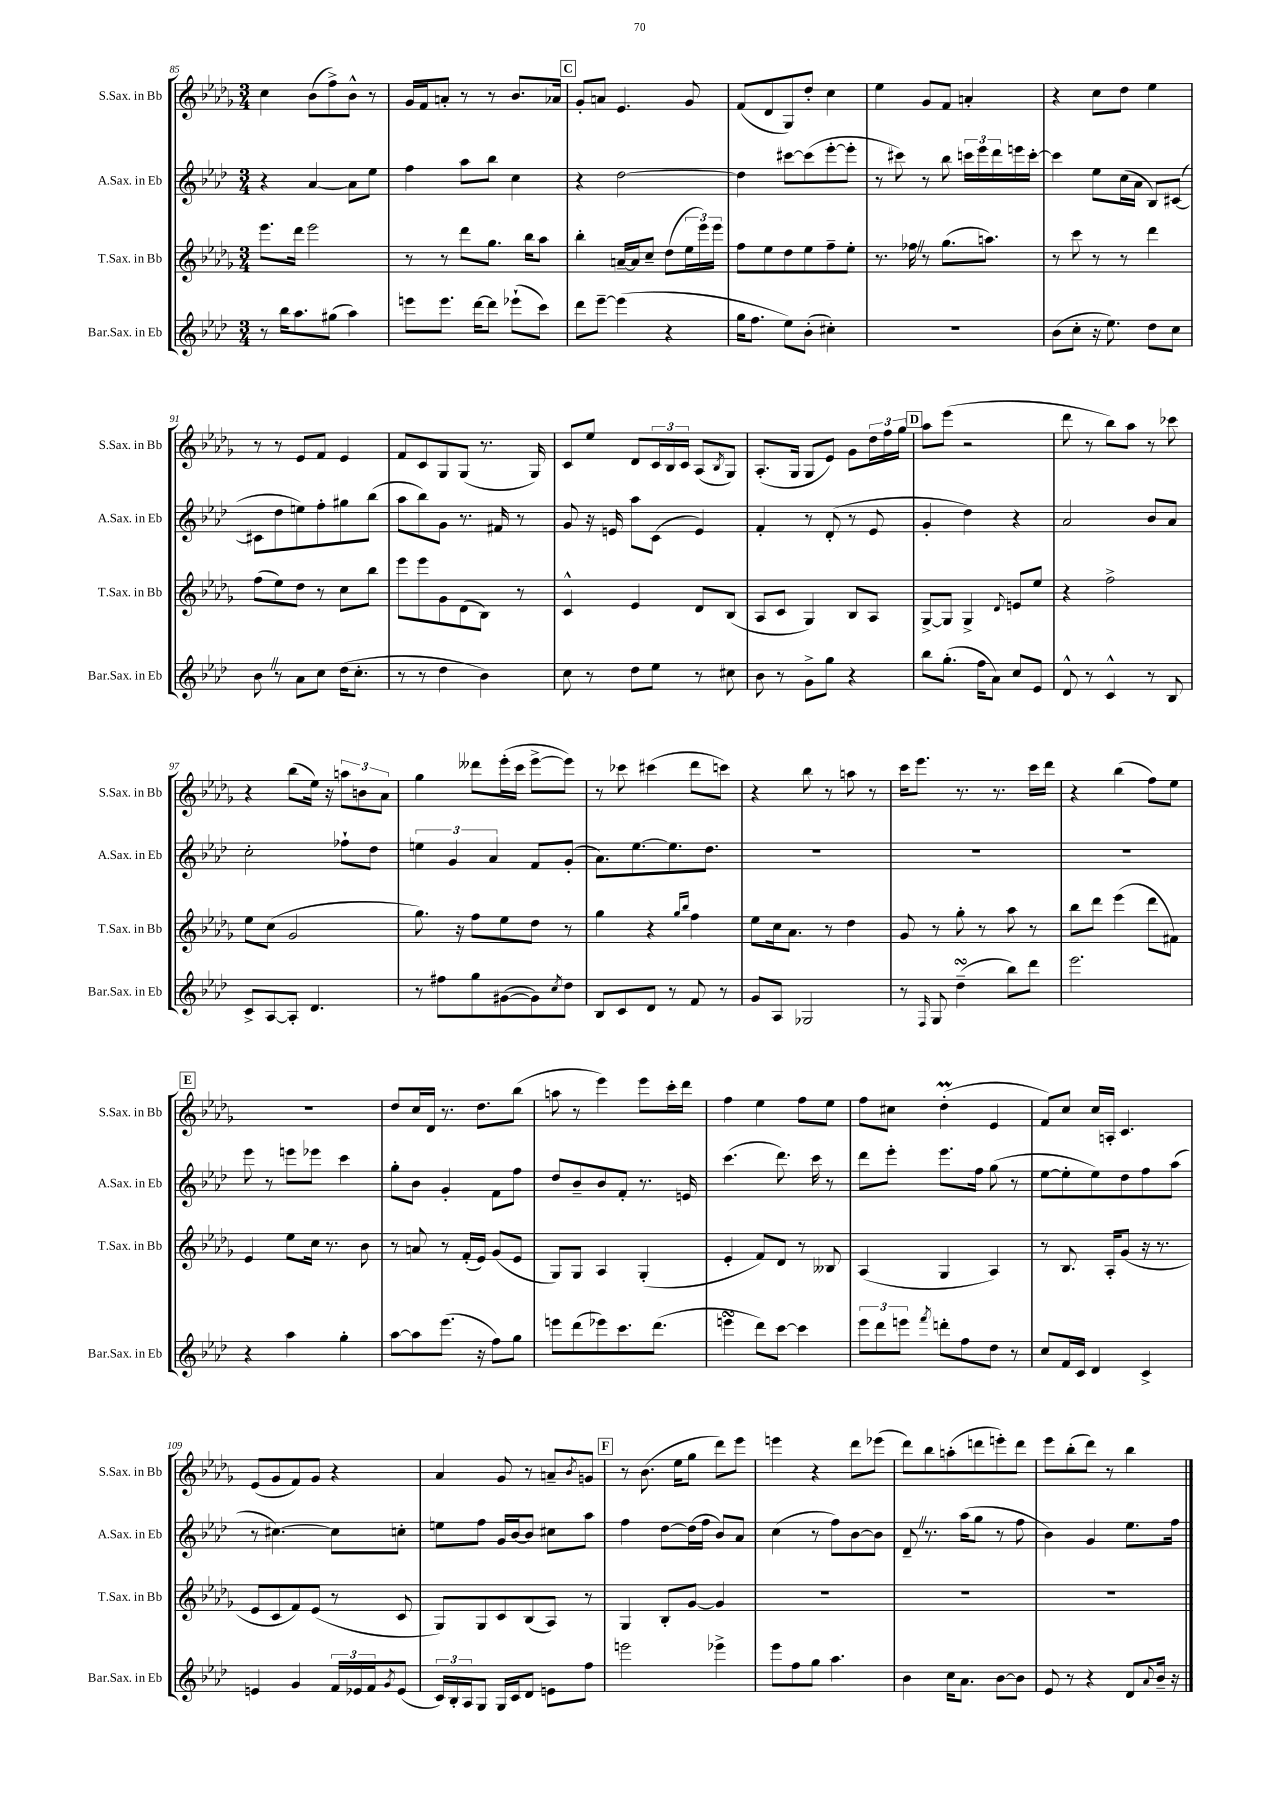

**kern	**kern	**kern	**kern
*part4	*part3	*part2	*part1
*staff4	*staff3	*staff2	*staff1
*I"Bar.Sax. in Eb	*I"T.Sax. in Bb	*I"A.Sax. in Eb	*I"S.Sax. in Bb
*I'Bar.Sax. in Eb	*I'T.Sax. in Bb	*I'A.Sax. in Eb	*I'S.Sax. in Bb
*clefG2	*clefG2	*clefG2	*clefG2
*k[b-e-a-d-]	*k[b-e-a-d-g-]	*k[b-e-a-d-]	*k[b-e-a-d-g-]
*M3/4	*M3/4	*M3/4	*M3/4
=85	=85	=85	=85
8r	8.eee-\L	4r	4cc\
16bb-\KL	.	.	.
8.aa-\	16ddd-\Jk	.	.
.	2eee-\	[4a-/	(8b-\L
(8gg#X\J	.	.	8ff^\)
4aa-\)	.	8a-\L]	8b-^^\J
.	.	8ee-\J	8r
=86	=86	=86	=86
8eeen\L	8r	4ff\	16g-/LL
.	.	.	16f/J
8.eee\J	8r	.	8an'/J
.	8ddd-\L	8aa-\L	8r
[16ddd-\KL	.	.	.
8ddd-\J]	8.gg-\J	8bb-\J	8r
(8eee-X`\L	.	4cc\	8.b-/L
.	16bb-\KL	.	.
8ccc\J)	8aa-\J	.	.
.	.	.	16a-X/Jk
!!LO:REH:place=s1:t=C
=87	=87	=87	=87
8ddd-\L	4bb-'\	4r	8g-'/L
[8eee-~\J	.	.	8an/J
(4eee-\]	[16an~/LL	[2dd-\	4.e-/
.	16a/J]	.	.
.	8cc~/J	.	.
4r	(8dd-\L	.	.
.	24ee-\L	.	8g-/
.	24eee-\)	.	.
.	24eee-\JJ	.	.
=88	=88	=88	=88
16gg\KL	8ff\L	4dd-\]	(8f/L
8.ff\J	.	.	.
.	8ee-\	.	8d-/
8ee-\L)	8dd-\	[8ccc#X\L	8G-/)
(8b-'\J	8ee-\	(8ccc#\]	8dd-'/J
4cc#X'\)	8ff~\	[8eee-'\	4cc\
.	8ee-'\J	8eee-'\J]	.
=89	=89	=89	=89
2.r	8.r	8r	4ee-\
.	.	8ccc#X\)	.
.	16ff-XZ\	.	.
.	8r	8r	8g-/L
.	(8.gg-\L	8bb-\	8f/J
.	.	24cccn\LL	4an'/
.	.	24eee-\	.
.	8.aan\J)	.	.
.	.	24ddd-\	.
.	.	16eeen\	.
.	.	[16ccc'\JJ	.
=90	=90	=90	=90
(8b-\L	8r	4ccc\]	4r
8cc'\J	8ccc\	.	.
16r	8r	8ee-\L	8cc\L
8.ee-\)	.	.	.
.	8r	(16cc\L	8dd-\J
.	.	16a-\JJ	.
8dd-\L	4ddd-\	8B-/L)	4ee-\
8cc\J	.	([8c#X/J	.
!!LO:LB:g=z
=91	=91	=91	=91
8b-Z\	(8ff\L	8c#X\L]	8r
8r	8ee-\)	8dd-\	8r
8a-\L	8dd-\J	8een\)	8e-/L
8cc\J	8r	8ff'\	8f/J
(16dd-\KL	8cc\L	8gg#X\	4e-/
8.cc'\J	.	.	.
.	8bb-\J	(8bb-\J	.
=92	=92	=92	=92
8r	8eee-\L	8aa-\L	8f/L
8r	8eee-\	8bb-\)	8c/
4dd-\	8g-\	8g\J	8G-/
.	(8d-\	8.r	(8G-/J
4b-\)	8B-\J)	.	8.r
.	.	16f#X/	.
.	8r	8r	.
.	.	.	16G-/)
=93	=93	=93	=93
8cc\	4c^^/	8g/	8c/L
8r	.	16r	8ee-/J
.	.	16en/	.
8dd-\L	4e-/	8aa-\L	8d-/L
8ee-\J	.	(8c\J	24c/L
.	.	.	24B-/
.	.	.	24c/JJ
8r	8d-/L	4e/)	(8A-/L
.	.	.	8qB-/
8cc#X\	(8B-/J	.	8G-/J)
=94	=94	=94	=94
8b-\	8A-/L	4f'/	(8.A-'/L
8r	8c/J	.	.
.	.	.	16G-/Jk
8g^\L	4G-/)	8r	8G-/L
8gg\J	.	(8d-'/	8e-/J)
4r	8B-/L	8r	8g-\L
.	8A-/J	8e-/	24dd-\L
.	.	.	24ff\
.	.	.	24gg-\JJ
!!LO:REH:place=s1:t=D
=95	=95	=95	=95
8bb-\L	[8G-^/L	4g'/	8aa-\L
(8.gg'\J	8G-/J]	.	(8eee-\J
.	4G-^/	4dd-\)	2r
16ff\KL	.	.	.
8a-\J)	.	.	.
.	8qqd-/	.	.
8cc/L	8en/L	4r	.
8e-/J	8ee-/J	.	.
=96	=96	=96	=96
8d-^^/	4r	2a-/	8ddd-\
8r	.	.	8r
4c^^/	2ff^\	.	8bb-\L)
.	.	.	8aa-\J
8r	.	8b-/L	8r
8B-/	.	8a-/J	8ccc-X\
!!LO:LB:g=z
=97	=97	=97	=97
8c^/L	8ee-\L	2cc'\	4r
[8A-/	(8cc\J	.	.
8A-'/J]	2g-/	.	(8bb-\L
4.d-/	.	.	16ee-\Jk)
.	.	.	16r
.	.	8ff-X`\L	12aan\L
.	.	.	12bn\
.	.	8dd-\J	.
.	.	.	12a-\J
=98	=98	=98	=98
8r	8.gg-\)	6een\	4gg-\
8ff#X\L	.	.	.
.	.	6g/	.
.	16r	.	.
8gg\	8ff\L	.	8ddd--X\L
.	.	6a-/	.
([8g#X\	8ee-\	.	(16eee-'\L
.	.	.	16ccc\JJ
8g#\])	8dd-\J	8f/L	[8eee-^\L
8qcc/	.	.	.
8dd-\J	8r	(8g'/J	8eee-\J])
=99	=99	=99	=99
8B-/L	4gg-\	8.a-\L)	8r
8c/	.	.	8ccc-X\
.	.	[8.ee-\	.
8d-/J	4r	.	(4ccc#X\
8r	.	8.ee-\]	.
.	16qqgg-/LL	.	.
.	16qqbb-/JJ	.	.
8f/	4ff\	.	8ddd-\L
.	.	8.dd-\J	.
8r	.	.	8cccn\J)
=100	=100	=100	=100
8g/L	8ee-\L	2.r	4r
8A-/J	16cc\k	.	.
.	8.a-\J	.	.
2G-X/	.	.	8bb-\
.	8r	.	8r
.	4dd-\	.	8aan\
.	.	.	8r
=101	=101	=101	=101
8r	8g-/	2.r	16ccc\KL
.	.	.	8.eee-\J
16qqF/	.	.	.
8G/	8r	.	.
(4dd-sSSs~\	8gg-'\	.	8.r
.	8r	.	.
.	.	.	8.r
8bb-\L)	8aa-\	.	.
8ddd-\J	8r	.	16ccc\LL
.	.	.	16ddd-\JJ
=102	=102	=102	=102
2.eee-\	8bb-\L	2.r	4r
.	8ddd-\J	.	.
.	(4eee-\	.	(4bb-\
.	8ddd-\L	.	8ff\L)
.	8f#X\J)	.	8ee-\J
!!LO:LB:g=z
!!LO:REH:place=s1:t=E
=103	=103	=103	=103
4r	4e-/	8eee-\	2.r
.	.	8r	.
4aa-\	8ee-\L	8eeen\L	.
.	16cc\Jk	8eee-X\J	.
.	8.r	.	.
4gg'\	.	4ccc\	.
.	8b-\	.	.
=104	=104	=104	=104
[8aa-\L	8r	8gg'\L	8dd-/L
8aa-\]	8an/	8b-\J	16cc/L
.	.	.	16d-/JJ
(8.eee-\J	8r	4g'/	8.r
.	(16f'/LL	.	.
16r	16e-/JJ)	.	8.dd-\L
8ff\L)	(8g-/L	8f\L	.
8gg\J	8e-/J	8ff\J	(8bb-\J
=105	=105	=105	=105
8eeen\L	8G-/L)	8dd-/L	8aan\
(8ddd-\	8G-/J	8b-~/	8r
8eee-X\)	4A-/	8b-/	4eee-\)
8.ccc\	.	8f'/J	.
.	(4G-'/	8.r	8eee-\L
(8.ddd-\J	.	.	.
.	.	.	16ccc'\L
.	.	16en/	16ddd-\JJ
=106	=106	=106	=106
4eeensSsS\	4e-'/	(4.ccc\	4ff\
8ddd-\L)	8f/L)	.	4ee-\
[8ccc\J	8d-/J	8.ddd-\)	.
4ccc\]	8r	.	8ff\L
.	.	16ccc\	.
.	8B--X/	8r	8ee-\J
=107	=107	=107	=107
12eee-\L	(4A-/	8ddd-\L	8ff\L
12ddd-\	.	.	.
.	.	8eee-'\J	8cc#X\J
12eeen\J	.	.	.
8qfff/	.	.	.
8dddn'\L	4G-/	8.eee-\L	(4dd-M'\
8ff\	.	.	.
.	.	16ff\Jk	.
8dd-\J	4A-/)	(8gg\	4e-/
8r	.	8r	.
=108	=108	=108	=108
8cc/L	8r	[8ee-\L	8f/L)
16f/L	8.B-/	8ee-'\]	8cc/J
16c/JJ	.	.	.
4d-/	.	8ee-\)	16cc/LL
.	16A-'/KL	.	16An'/JJ
.	(8g-/J	8dd-\	4.c/
4c^/	16r	8ff\	.
.	8.r	.	.
.	.	(8aa-\J	.
!!LO:LB:g=z
=109	=109	=109	=109
4en/	8e-/L	8r	(8e-/L
.	8c/	[4.cc#X\)	8g-/
4g/	8f/)	.	8f/)
.	(8e-/J	.	8g-/J
24f/LL	8r	8cc#\L]	4r
24e-X/	.	.	.
24f/J	.	.	.
8qg/	.	.	.
(8e-/J	8c/	8ccn'\J	.
=110	=110	=110	=110
24c/LL)	8G-/L)	8een\L	4a-/
24B-'/	.	.	.
24A-/J	.	.	.
8G/J	8G-/	8ff\J	.
16G/LL	8c/	16g/LL	8g-/
16c/J	.	[16b-/J	.
8d-/J	(8B-/	8b-/J]	8r
8en\L	8A-/J)	8cc#X\L	8an~/L
.	.	.	8qb-/
8ff\J	8r	8aa-\J	8gn/J
!!LO:REH:place=s1:t=F
=111	=111	=111	=111
2eeen\	4G-/	4ff\	8r
.	.	.	(8.b-\
.	8B-'/L	[8dd-\L	.
.	.	.	16ee-\KL
.	[8g-/J	(16dd-\L]	8gg-\J
.	.	16ff\JJ	.
4eee-X^\	4g-/]	8b-/L)	8ddd-\L)
.	.	8a-/J	8eee-\J
=112	=112	=112	=112
8eee-\L	2.r	(4cc\	4eeen\
8ff\	.	.	.
8gg\J	.	8r	4r
4.aa-\	.	8ff\L)	.
.	.	[8b-\	8ddd-\L
.	.	8b-\J]	(8eee-X\J
=113	=113	=113	=113
4b-\	2.r	8d-~Z/	8ddd-\L)
.	.	8.r	8bb-\
16cc\KL	.	.	(8aan'\
8.a-\J	.	(16aa-\KL	.
.	.	8gg\J	8dddn\
[8b-\L	.	8r	8eeen'\)
8b-\J]	.	8ff\	8ddd\J
=114	=114	=114	=114
8e-/	2.r	4b-\)	8eee-\L
8r	.	.	(8bb-'\
4r	.	4g/	8ddd-\J)
.	.	.	8r
8d-/L	.	8.ee-\L	4bb-\
8qqa-/	.	.	.
16b-~/Jk	.	.	.
16r	.	16ff\Jk	.
==	==	==	==
*-	*-	*-	*-
